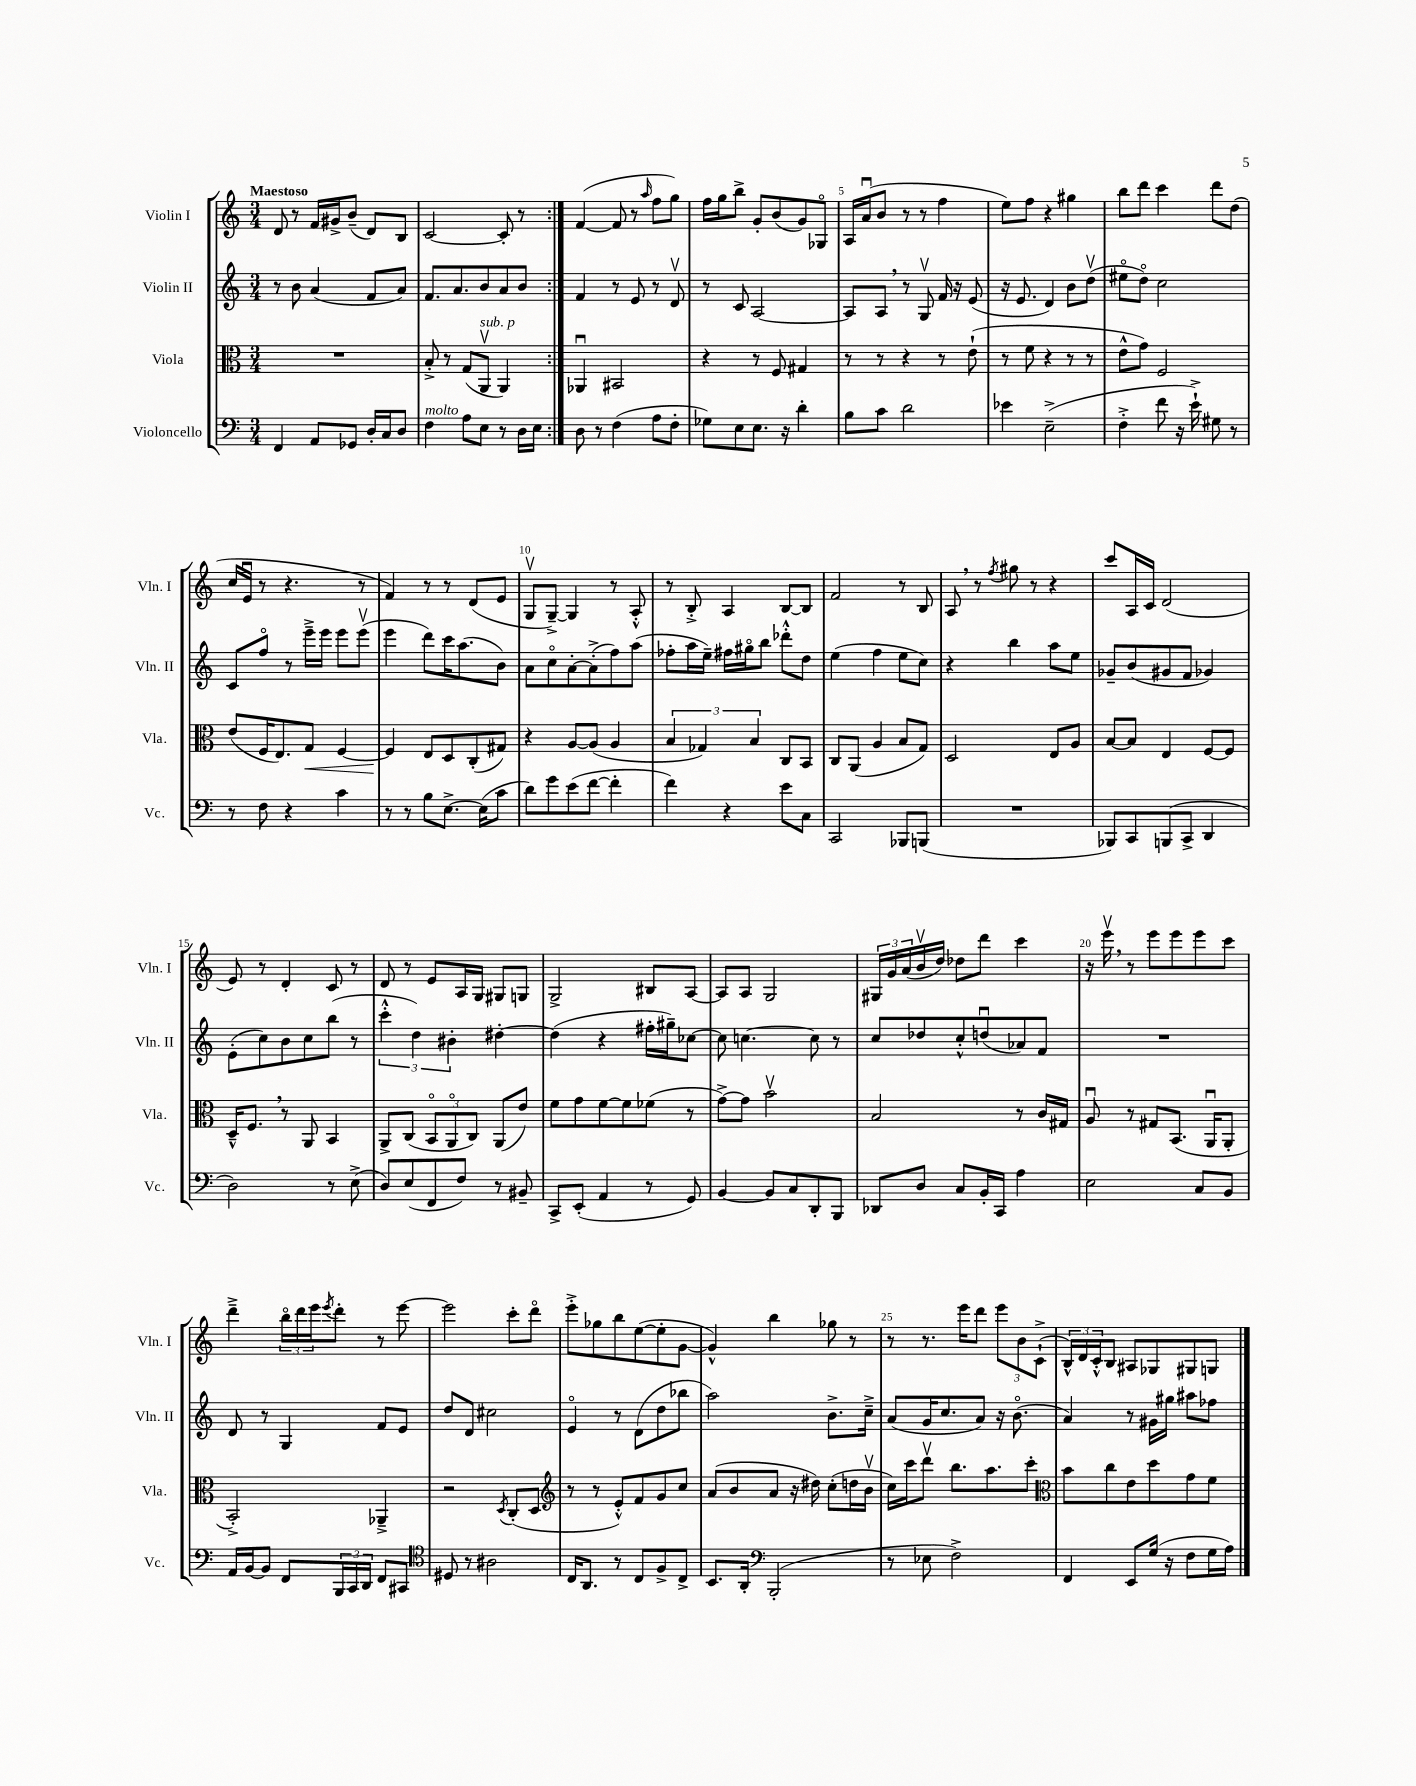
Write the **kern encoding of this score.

**kern	**kern	**kern	**kern
*staff4	*staff3	*staff2	*staff1
*clefF4	*clefC3	*clefG2	*clefG2
*k[]	*k[]	*k[]	*k[]
*M3/4	*M3/4	*M3/4	*M3/4
4FF	2.r	8r	8d
.	.	8b	8r
8AA	.	(4a	16f
.	.	.	16g#^
8GG-	.	.	(8b~
16D'	.	8f	8d)
16C	.	.	.
8D	.	8a)	8B
=	=	=	=
4F	8B'^	8.f	[2c
.	8r	.	.
.	.	8.a	.
8A	(8G	.	.
8E	8AAv	8b	.
8r	4AA)	8a	8c']
16D	.	8b	8r
16E	.	.	.
=:|!	=:|!	=:|!	=:|!
8D	4AA-u	4f	([4f
8r	.	.	.
(4F	2BB#	8r	8f]
.	.	8e	8r
.	.	.	16qqaa
8A	.	8r	8ff
8F'	.	8dv	8gg)
=	=	=	=
8G-)	4r	8r	16ff
.	.	.	16gg
8E	.	8c	8bb^
8.E	8r	[2A	8g'
.	8F	.	(8b
16r	.	.	.
4d'	4G#	.	8g)
.	.	.	8G-o
=	=	=	=
8B	8r	8A]	16A
.	.	.	(16au
8c	8r	8A	8b
2d	4r	8r	8r
.	.	8Gv	8r
.	8r	16f	4ff
.	.	16r	.
.	(8e`	(8e	.
=	=	=	=
4e-	8r	16r	8ee)
.	.	8.e	.
.	8f	.	8ff
(2E~^	4r	4d)	4r
.	8r	8b	4gg#
.	8r	(8ddv	.
=	=	=	=
4F'^	8e^^	8ee#o	8bb
.	8g)	8ddo)	8ddd
8f	2F	2cc	4ccc
16r	.	.	.
16e`^)	.	.	.
8G#	.	.	8ddd
8r	.	.	(8dd
=	=	=	=
8r	(8e	8c	16cc
.	.	.	16eu
8F	16F	8ffo	8r
.	8.E)	.	.
4r	.	8r	4.r
.	8G	16eee~^	.
.	.	16eee	.
4c	[4F	8eee	.
.	.	(8eeev	8r
=	=	=	=
8r	4F]	4eee	4f)
8r	.	.	.
8B	8E	8ddd)	8r
[8.E^	8D	16ccc	8r
.	.	(8.aa	.
.	(8C'	.	(8d
(16E]	.	.	.
8c	8G#)	8b)	8e
=	=	=	=
8d)	4r	8a	8Gv
8g	.	8cco	[8G~^)
(8e	[8A	[8a'	4G]
[8f	(8A]	(8a'^]	.
4f']	4A	8ff)	8r
.	.	(8aa	8A'^^
=	=	=	=
4f)	6B	8ff-'	8r
.	.	16aa	8B'^
.	6G-)	.	.
.	.	16ee~)	.
4r	.	16ff#	4A
.	.	16gg#o	.
.	6B	.	.
.	.	8bb	.
8e	8C	8ddd-'^^	[8B
8C	8BB	8dd	8B]
=	=	=	=
2CC	8C	(4ee	2f
.	(8AA	.	.
.	4A	4ff	.
8BBB-	8B	8ee	8r
(8BBB	8G)	8cc)	8B
=	=	=	=
2.r	2D	4r	8A
.	.	.	8r
.	.	.	8qff
.	.	4bb	8gg#
.	.	.	8r
.	8E	8aa	4r
.	8A	8ee	.
=	=	=	=
8BBB-)	[8B	8g-~	8ccc
8CC	8B]	(8b	16A
.	.	.	16c
(8BBB	4E	8g#	(2d
8CC^	.	8f	.
4DD	[8F	4g-)	.
.	8F]	.	.
=	=	=	=
2D)	16D~^^	(8e'	8e)
.	8.F	.	.
.	.	8cc)	8r
.	8r	8b	4d'
.	8AA	8cc	.
8r	4BB	(8bb	8c
(8E^	.	8r	8r
=	=	=	=
8D)	8AA^	6ccc'^^	8d
(8E	(8C	.	8r
.	.	6dd)	.
8FF	12BBo	.	8e
.	12AAo	6b#'	.
8F)	.	.	16A
.	12C)	.	.
.	.	.	16G
8r	(8AA	[4dd#'	8G#
8BB#~	8e)	.	8G
=	=	=	=
8CC^	8f	(4dd#]	2G^
(8EE'	8g	.	.
4AA	[8f	4r	.
.	8f]	.	.
8r	(8f-	16ff#'	8B#
.	.	16gg#~)	.
8GG)	8r	[8cc-	[8A
=	=	=	=
[4BB	[8g^)	8cc-]	8A]
.	8g]	[4.cc	8A
8BB]	2bv	.	2G
8C	.	.	.
8DD'	.	8cc]	.
8BBB	.	8r	.
=	=	=	=
8DD-	2B	8cc	24G#
.	.	.	24g
.	.	.	(24a
8D	.	8dd-	16bv
.	.	.	16dd)
8C	.	8cc'^^	8dd-
16BB'	.	(8ddu	8ddd
16CC	.	.	.
4A	8r	8a-)	4ccc
.	16c	8f	.
.	16G#	.	.
=	=	=	=
2E	8Au	2.r	16r
.	.	.	16eeev
.	8r	.	8r
.	8G#	.	8eee
.	(8.BB	.	8eee
8C	.	.	8eee
.	16AAu	.	.
8BB	8AA'	.	8ccc
=	=	=	=
16AA	2BB'^)	8d	4ddd~^
[16BB	.	.	.
8BB]	.	8r	.
8FF	.	4G	24bbo
.	.	.	24ddd
.	.	.	24eee
.	.	.	8qeee
24BBB	.	.	8ddd'
24CC	.	.	.
24DD	.	.	.
8FF	4AA-~^	8f	8r
8CC#	.	8e	[8eee
=	=	=	=
*clefC4	*	*	*
8D#	2r	8dd	2eee]
8r	.	8d	.
2A#	.	2cc#	.
.	8qD	.	.
.	(8C'	.	8ccc'
.	8D	.	8dddo
=	=	=	=
*	*clefG2	*	*
16C	8r	4eo	8eee'^
8.AA	.	.	.
.	8r	.	8gg-
8r	8e'^^)	8r	8bb
8C	8f	(8d	([8ee
8F^	8g	8dd	8ee']
8C^	8cc	8bb-	[8g
=	=	=	=
8.BB	(8a	2aa)	4g^^])
.	8b	.	.
16AA'	.	.	.
*clefF4	*	*	*
(2BBB'	8a	.	4bb
.	16r	.	.
.	16dd#)	.	.
.	(8cc'	8.b^	8gg-
.	16dd	.	8r
.	16bv	16cc~^	.
=	=	=	=
8r	16cc)	(8a	8r
.	16ccc	.	.
8E-	8dddv	16g	8.r
.	.	8.cc	.
2F^)	8.bb	.	.
.	.	.	16eee
.	.	8a)	8ddd
.	8.aa	.	.
.	.	16r	12eee
.	.	(8.bo	.
.	.	.	12b
.	8ccc'	.	.
.	.	.	(12c`^
=	=	=	=
*	*clefC3	*	*
4FF	8b	4a)	24B^^)
.	.	.	24d
.	.	.	24c'^^
.	8cc	.	8B
8EE	8e	8r	8A#
(16G	8dd	16g#	8G-
16r	.	16gg#	.
8F	8g	8aa#	8G#
16G	8f	8ff-	8G
16A)	.	.	.
==	==	==	==
*-	*-	*-	*-
